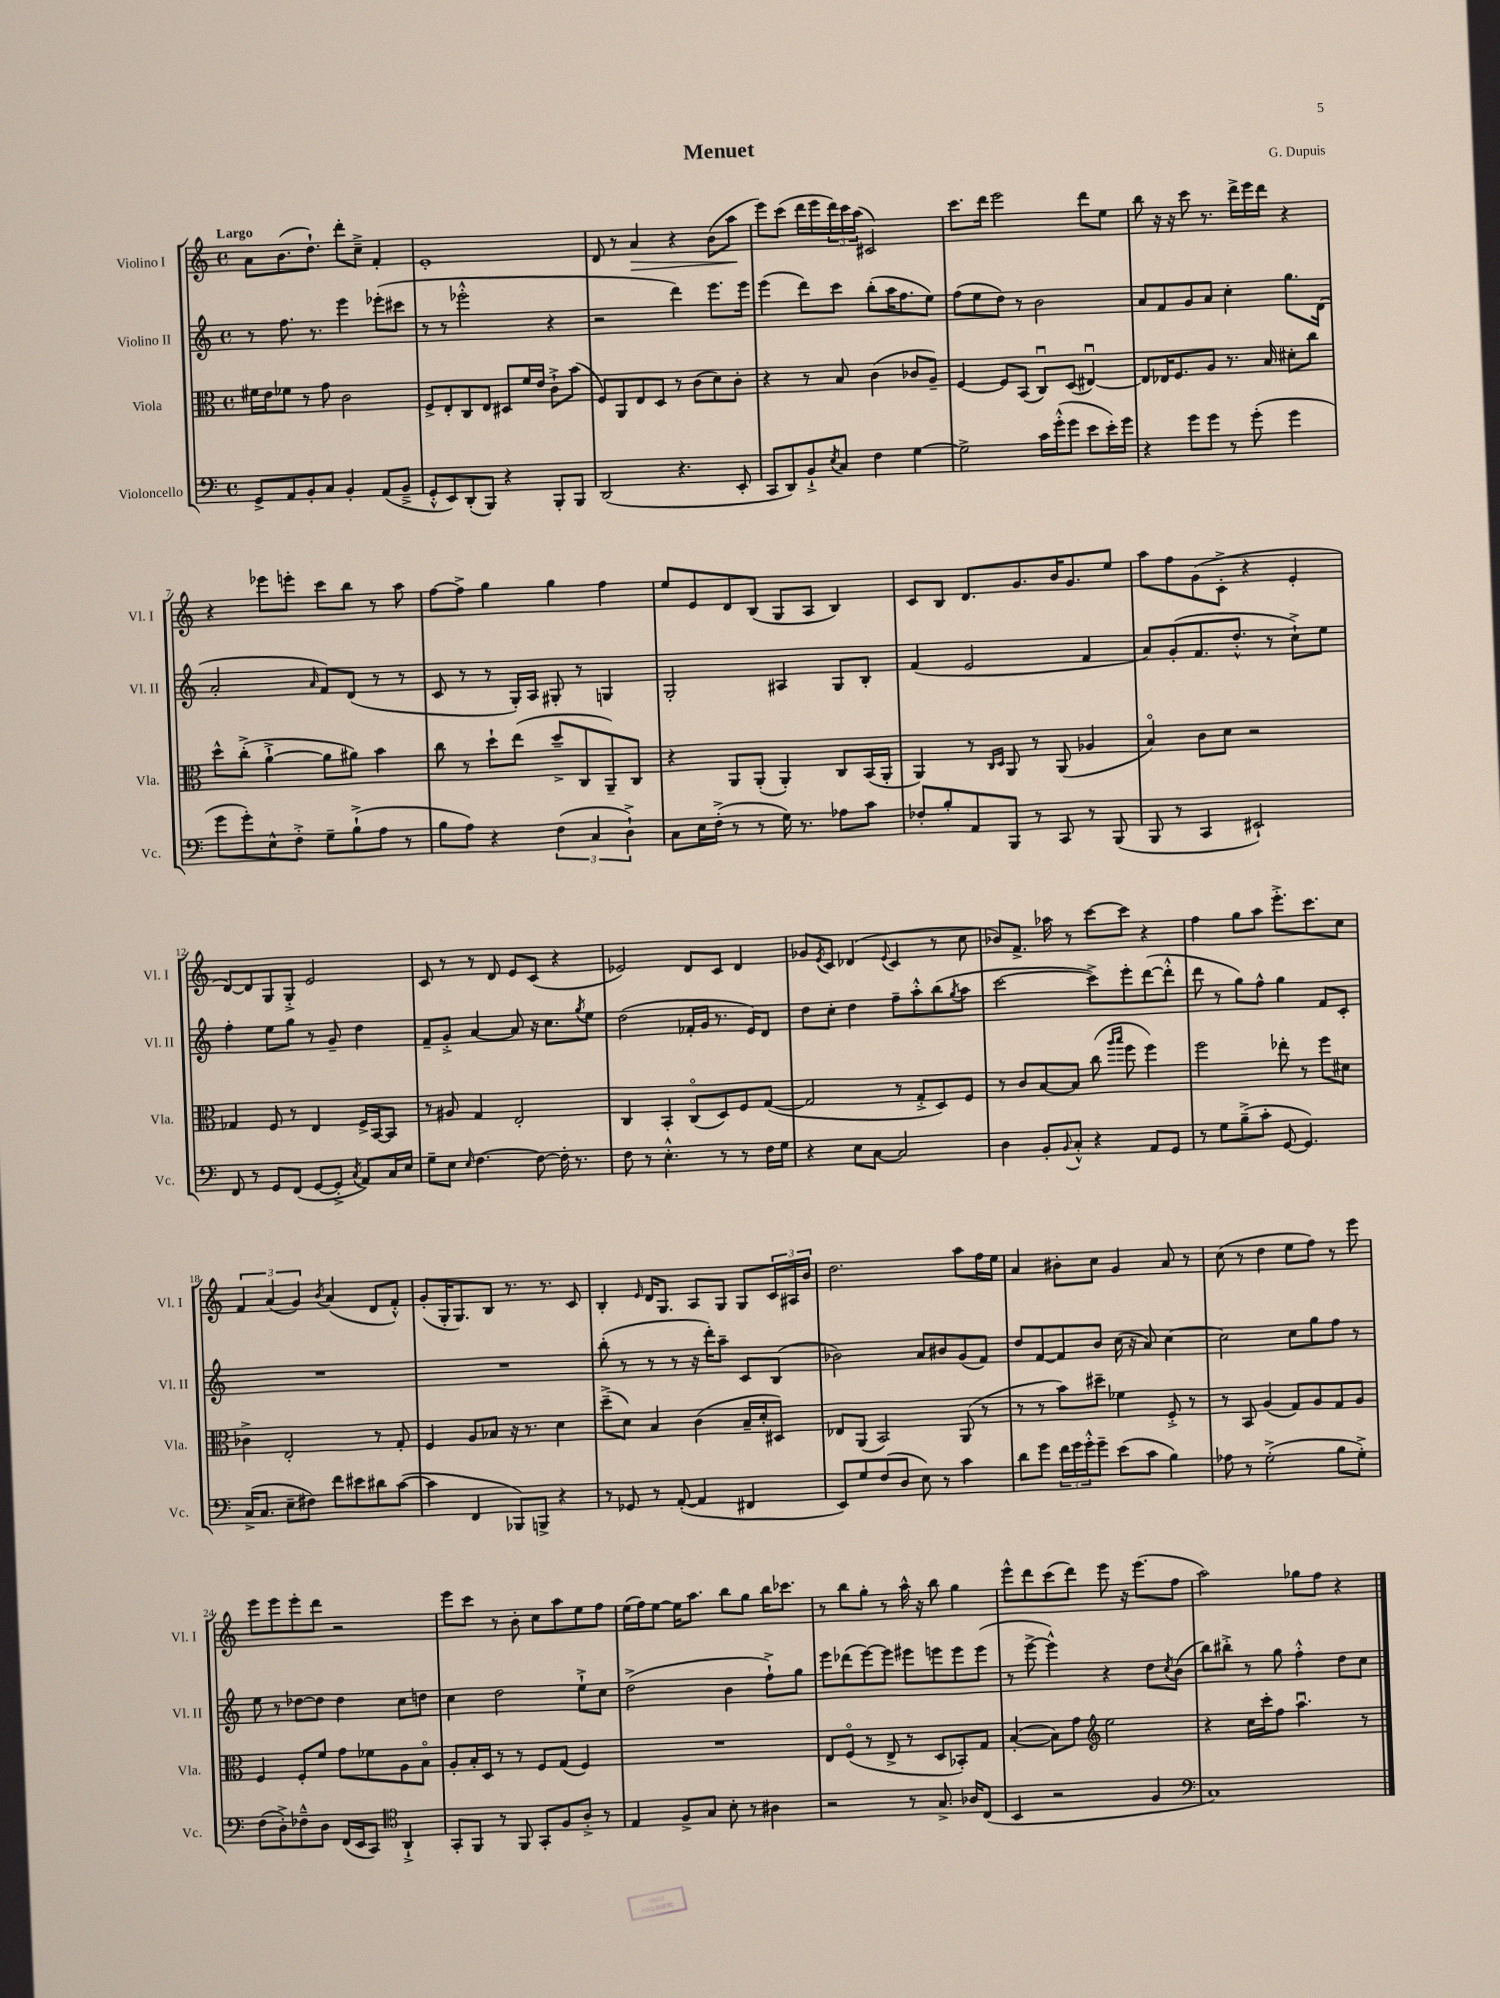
\header { title = "Menuet" composer = "G. Dupuis" }
<<
\new StaffGroup <<
\new Staff = "s0" \with { instrumentName = "Violino I" shortInstrumentName = "Vl. I" } {
    \clef treble \key c \major \defaultTimeSignature \time 4/4 \tempo "Largo"
    a'8 b'8.( d''8.-!) d'''8-. c''8---> f'4-. |
    e'1-. |
    d'8 r8 a'4\> r4 b'8( a''8\! |
    e'''8) c'''8( d'''16 e'''16 \tuplet 3/2 { d'''16) c'''16 a''16( } cis'2) |
    c'''8. d'''16 e'''2 d'''8 e''8 |
    b''8 r16 r16 c'''8 r8. d'''16-> e'''16 d'''16 r4 |
    r4 ees'''8 e'''8-. c'''8 b''8 r8 a''8 |
    f''8~ f''8-> g''4 g''4 f''4 |
    e''8 e'8 d'8 b8( g8 a8 b4) |
    c'8 b8 d'8. g'8. b'16 g'8. e''8 |
    a''8 f''8 g'8( c'8-.-> r4 e'4-. |
    d'8~) d'8 g8 g8-.-> e'2 |
    c'8 r8 r8 d'8 e'8 c'8( r4 |
    ees'2) d'8 c'8 d'4 |
    ges'8 \acciaccatura { e'8 } c'8 des'4( \appoggiatura { e'8 } c'4 r8 c''8 |
    bes'8) f'8.-> aes''16 r8 c'''8~ c'''8 r4 |
    f''4 g''8 a''8 e'''8.-.-> c'''8. c''8 |
    \tuplet 3/2 { f'4 a'4( g'4) } \acciaccatura { b'8 } a'4( d'8 f'8-.-^) |
    g'8-.( g16-. g8.) b8 r8. r8. c'8 |
    b4-. \grace { e'16 } d'16 g8. a8 g8 g8 \tuplet 3/2 { c'16 ais16 b'16 } |
    d''2. a''8 f''16 e''16 |
    a'4 bis'8-. c''8 g'4 a'8 r8 |
    c''8( r8 d''4 e''8 f''8) r8 e'''8 |
    e'''8 e'''8 e'''8-. d'''8 r2 |
    e'''8 c'''8 r8 b'8-. c''8 a''8 e''8 f''8 |
    e''16( f''16) e''8~ e''16 a''8. b''8 g''8 b''16 ces'''8. |
    r8 b''8 g''8-. r8 a''16-^ r16 b''8 g''4 |
    e'''8-^ d'''8 c'''8( d'''8) e'''8 r16 e'''8.( f''8 |
    a''2) ges''8 f''8 r4 \bar "|." |
}
\new Staff = "s1" \with { instrumentName = "Violino II" shortInstrumentName = "Vl. II" } {
    \clef treble \key c \major \defaultTimeSignature \time 4/4
    r8 f''8. r8. e'''4 ees'''8-.( cis'''8 |
    r8 r8 ees'''2-.-^ r4 |
    r2 d'''4) e'''8. e'''16 |
    e'''4( d'''8) c'''8 b''8-.( a''16 f''8. e''8) |
    f''8( e''8 d''8) r8 b'2 |
    a'8 f'8 g'8 a'8 c''4-. g''8. d'16( |
    a'2-. \grace { a'16 } f'8) d'8( r8 r8 |
    c'8 r8 r8 g16-.) a16 gis8-. r8 g4 |
    g2-. ais4 g8 b8-. |
    f'4( e'2 f'4 |
    a'8) g'8-.( f'8. d''8.-.-^ r8 c''8-!->) e''8 |
    f''4-. e''8 g''8 r8 g'8-- d''4 |
    f'8-- g'8-.-> a'4~ a'8 r16 c''8. \acciaccatura { g''8 } e''8 |
    d''2( fes'16-. g'16 r8. e'16) d'8 |
    d''8 c''8-. d''4 f''8-- a''8-.-^ b''8( \acciaccatura { g''8 } a''8 |
    c'''2~ c'''8->) e'''8-. d'''8~( d'''8-.-^ |
    d'''8 r8 g''8) f''8-^ g''4 f'8 c'8-. |
    R1 |
    R1 |
    b''8-.( r8 r8 r8 r16 d'''16-.) a''8-- c'8 b8( |
    bes'2) a'8 bis'8 g'8( f'8) |
    d''8 f'8~ f'8 b'8 c''16( r16 a'8) c''4~ |
    c''2 c''8 g''8 f''8 r8 |
    e''8 r8 des''8~ des''8 des''4 c''8 d''8 |
    c''4 d''2 e''8-!-> c''8 |
    d''2->( b'4 f''8-!->) g''8 |
    e'''8 des'''8( e'''8~) e'''8 eis'''8 e'''8 e'''8 e'''8( |
    r8 e'''8~-> e'''4-^) r4 d''8 \acciaccatura { c''8 } b'8( |
    b''8) bis''8-.-> r8 g''8 f''4-.-^ d''8 c''8 \bar "|." |
}
\new Staff = "s2" \with { instrumentName = "Viola" shortInstrumentName = "Vla." } {
    \clef alto \key c \major \defaultTimeSignature \time 4/4
    fis'16 e'16 fes'8 r8 g'8 c'2 |
    f8-> e8-. c8 e8 dis8 f'16 e'16 c'8-!-> b'8( |
    f8) a,8 e8 d8 r8 c'8( d'8) c'8-. |
    r4 r8 b8 c'4( ces'8 a8--) |
    f4~ f8 b,8( c8\downbow) d8( eis4~\downbow) |
    eis8 ees16 f8. a8 r8. b16 dis'8-. c''8 |
    d''8-^ c''8-.->( a'4~-!-> a'8 ais'8) b'4 |
    c''8 r8 d''8-! e''8( d''8---> c8 a,8--) c8 |
    r4 a,8 a,8-.( a,4-.) c8 b,16( a,16-. |
    a,4) r8 \grace { c16 d16 } a,8 r8 a,8( aes4 |
    b4\flageolet) c'8 d'8 r2 |
    ges4 f8 r8 e4 f16-> b,16~ b,8 |
    r8 ais8 g4 e2-. |
    c4 b,4-. c8\flageolet( d8) f8 g8~( |
    g2 r8 g8-.-> d8) f8 |
    r8 c'8 b8~ b8 c''8( \grace { a''16 b''16 } f''8 f''4) |
    f''2 ees''8-. r8 f''8 dis'8 |
    ces'4-> e2-. r8 g8-. |
    f4 a8 bes8 r16 r8. d'4 |
    d''8--->( d'8) b4 c'4( b16-- d'16-. dis8) |
    ees8 a,8( b,2) a,8( r8 |
    r8 r8 b'8) dis''8-- fes'4 f8-.-> r8 |
    r8 b,8 a4( g8) a8 g8 a8 |
    f4 f8-. f'8 g'8 fes'8 a8 b8\flageolet |
    a8-. b16-. d16 r8 r8 f8 g8( f4) |
    R1 |
    e8 f8\flageolet( r8 e8-> r8 d8 bes,8-.) g8 |
    b4~-.( b8) g'8 \clef treble e''2 |
    r4 c''16 c'''16-. f''8 a''4.\downbow r8 \bar "|." |
}
\new Staff = "s3" \with { instrumentName = "Violoncello" shortInstrumentName = "Vc." } {
    \clef bass \key c \major \defaultTimeSignature \time 4/4
    g,8-> a,8 b,8-. c8 b,4-. a,8( b,8---> |
    g,8-.-^ e,8) d,8-.( b,,8) r4 b,,8-. b,,8 |
    d,2( r4. e,8-. |
    c,8 d,8) b,8-!-> \acciaccatura { e8 } c8 f4 g4~ |
    g2-> c'16 g'16-.-^( g'8 e'8 e'16-.) g'16 |
    r4 g'8 g'8 r8 g'8-.( g'4 |
    g'8 g'8-.) e8-^ f8-.-> g8-- b8-!->( a8 r8 |
    b8 a8) r4 \tuplet 3/2 { f4( c4 d4-!->) } |
    c8 e16 f16-.->( r8 r8 g16) r8. aes8 c'8 |
    fes8-. b8-. a,8 b,,8 r8 c,8 r8 b,,8( |
    b,,8 r8 c,4 eis,2-!) |
    f,8 r8 g,8 f,8( g,8~ g,8-.-> \acciaccatura { c8 } a,8) c16 e16 |
    g8-- e8 \grace { e16 } f4.~ f8~ f16-. r8. |
    f8 r8 e4.-.-^ r8 r8 f16 g16 |
    r4 e8 c8~ c2 |
    d4 b,8-. \appoggiatura { b,8 } c8-.-^ r4 a,8 g,8 |
    r8 g8 b8--->( c'8-. g,8~ g,4.) |
    c16->( c8. e8-- fis8) f'8 eis'8 dis'8 c'8~( |
    c'4 f,4 bes,,8) b,,8-> r4 |
    r8 ges,8 r8 a,8~-.( a,4 fis,4 |
    e,8) g8 f8( d8 e8) r8 c'4 |
    d'8 g'8 \tuplet 3/2 { f'16 g'16 g'16-.-^ } g'8-- e'8( c'8 b4) |
    aes8 r8 g2-.->( b8 g8-.->) |
    f8( d8-.->) fes8---^ d8 f,16( e,16 c,8) \clef tenor a,4-!-> |
    g,8-. f,8 r8 f,8 g,8-. f8 a8-.-> r8 |
    e4 f8-> g8 b8-. r8 ais4 |
    r2 r8 g8.-> aes16 c8( |
    b,4 r2 f4 |
    \clef bass c1) \bar "|." |
}
>>
>>
